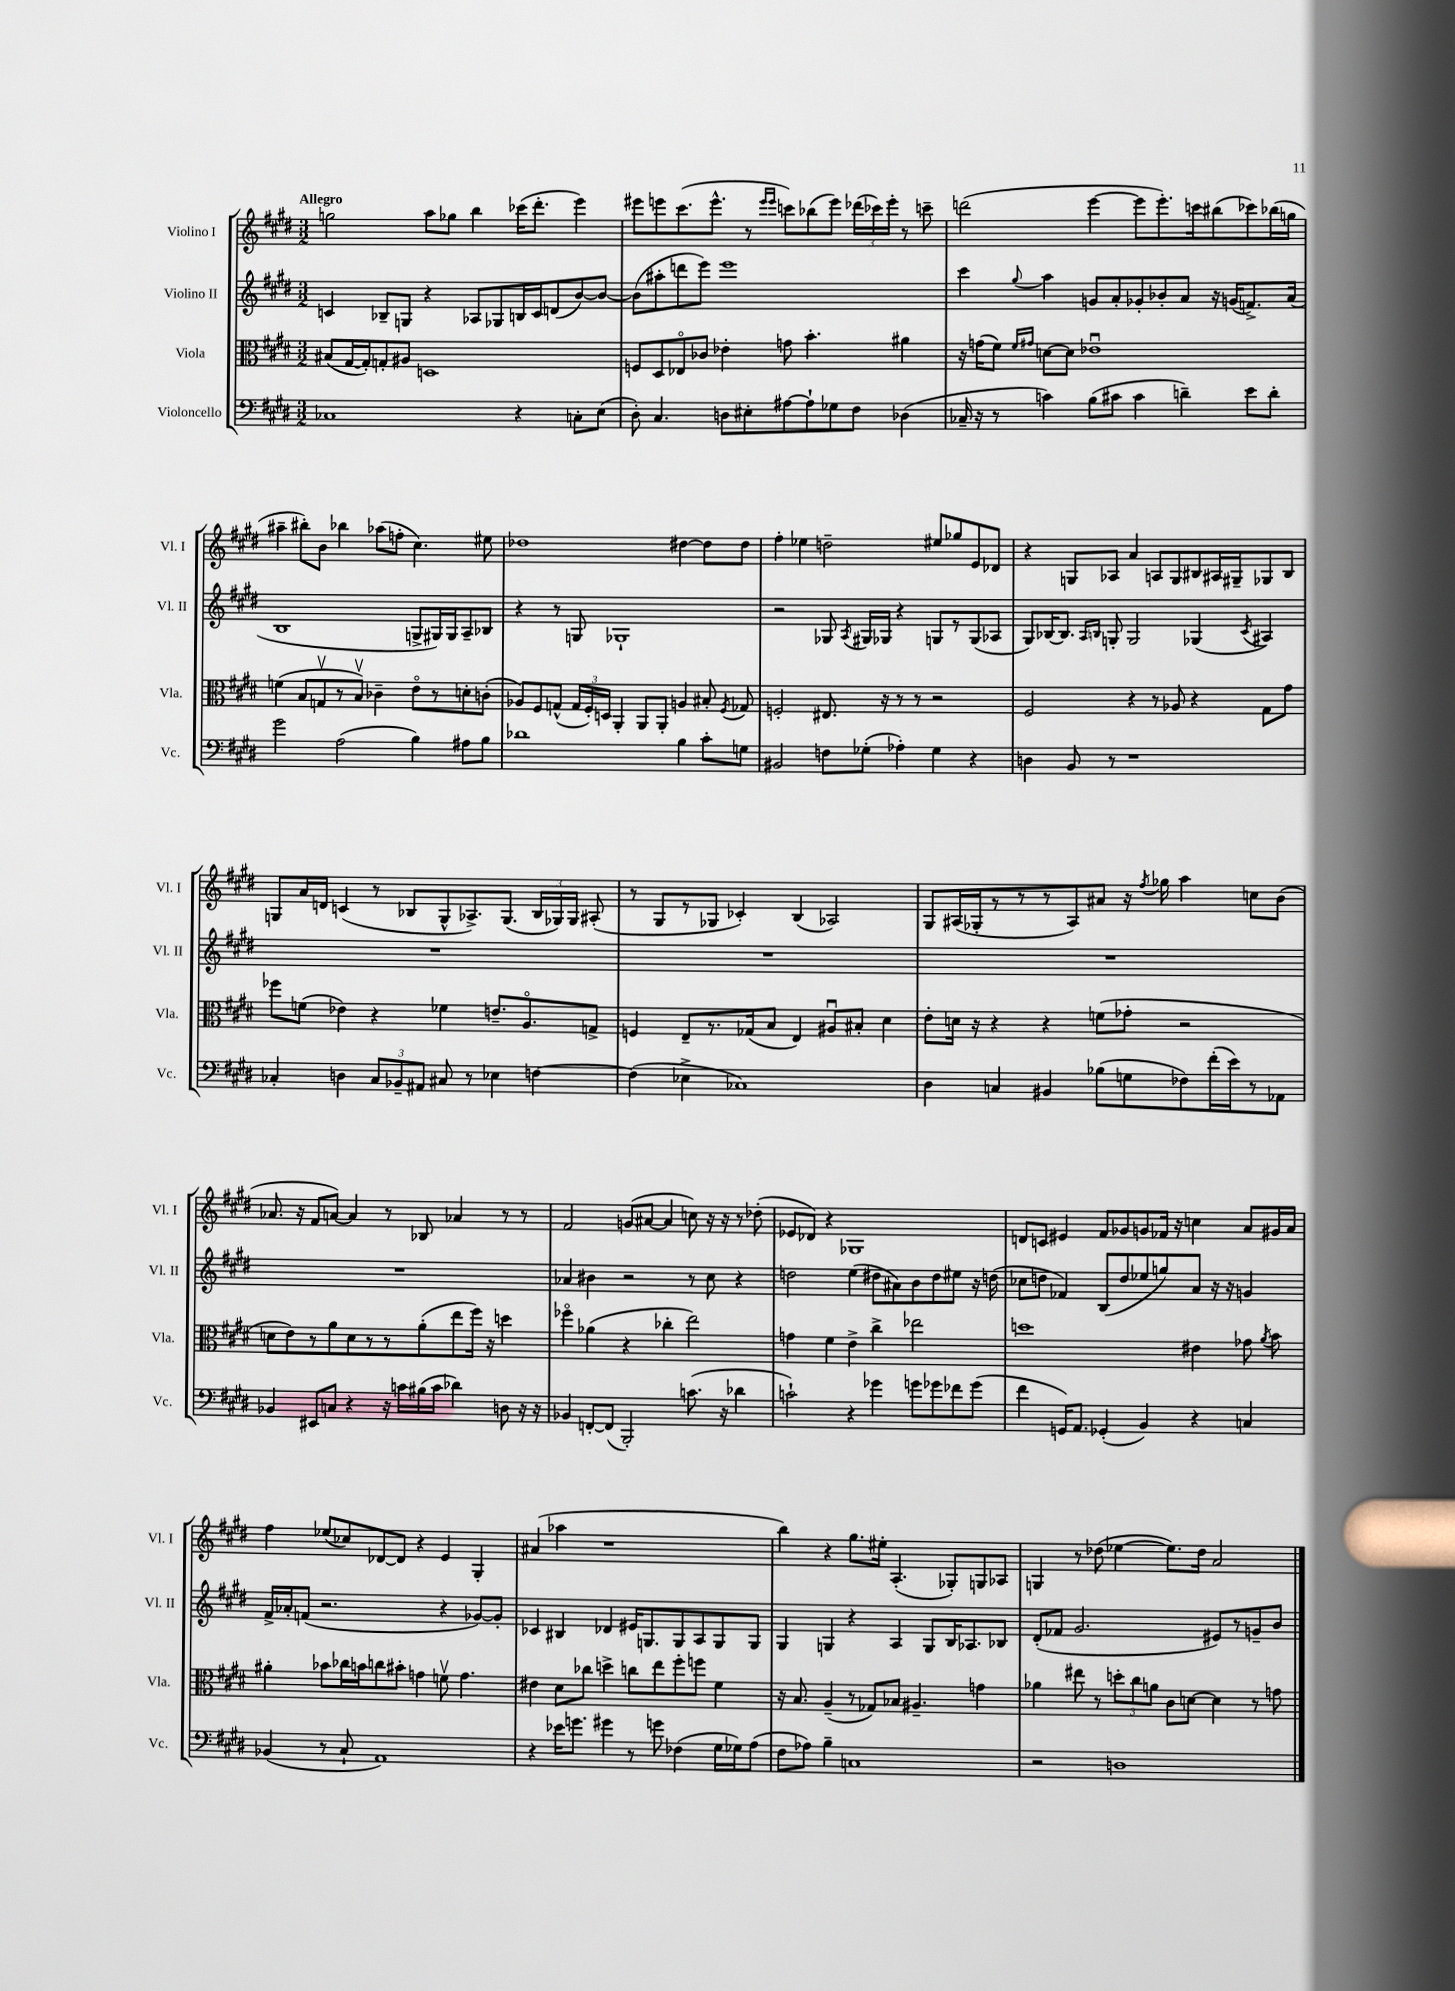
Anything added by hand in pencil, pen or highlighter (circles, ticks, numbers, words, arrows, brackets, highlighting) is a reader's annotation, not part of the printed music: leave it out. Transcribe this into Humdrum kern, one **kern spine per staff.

**kern	**kern	**kern	**kern
*part4	*part3	*part2	*part1
*staff4	*staff3	*staff2	*staff1
*I"Violoncello	*I"Viola	*I"Violino II	*I"Violino I
*I'Vc.	*I'Vla.	*I'Vl. II	*I'Vl. I
*clefF4	*clefC3	*clefG2	*clefG2
*k[f#c#g#d#]	*k[f#c#g#d#]	*k[f#c#g#d#]	*k[f#c#g#d#]
*M3/2	*M3/2	*M3/2	*M3/2
=1	=1	=1	=1
!	!	!	!LO:TX:a:B:t=Allegro
1C-X	(8B#X/L	4cn/	2ggn\
.	[16G#/L	.	.
.	16G#'/J])	.	.
.	8Gn'/	8B-X~/L	.
.	8A#X/J	8Gn/J	.
.	1Dn	4r	8aa\L
.	.	.	8gg-X\J
.	.	8A-X/L	4bb\
.	.	8G-X/	.
4r	.	16Bn/L	(16ccc-X\KL
.	.	16c/J	8.ddd#'\J
.	.	(8dn/	.
8Cn'\L	.	[8b/)	4eee\)
(8E\J	.	8b/J_	.
=2	=2	=2	=2
8D#'\)	8Fn/L	(8b\L]	8eee#X\L
4.C#/	8D#/	8aa#X'\	8eeen\
.	8E-X/	8dddn\	(8.ccc#\
.	8c-X/J	8eee\J)	.
.	.	.	8.eee^^\J
8Dn\L	4e-X'\	1eee	.
8E#X'\	.	.	8r
.	.	.	16qqeee/LL
.	.	.	16qqeee/JJ
[8A#X\	8gn\	.	8cccn\L)
8A#`\]	4.b'\	.	(8bb-X\
8G-X\	.	.	8eee\J)
8F#\J	.	.	(24ddd-X\LL
.	.	.	24ccc-X\)
.	.	.	24eee'\JJ
(4D-X\	4a#X\	.	8r
.	.	.	8cccn~\
=3	=3	=3	=3
16C-X~/	16r	4ccc#\	(2dddn\
16r	(16gn\KL	.	.
8r	8f#\J)	.	.
.	16qqf#/LL	.	.
.	16qqg#X/JJ	8qqgg#/	.
4cn\)	[8dn\L	4aa\	.
.	8d\J]	.	.
(8B\L	1e-Xu	8gn/L	[4eee\
8c#X\J	.	8a'/	.
4c#\	.	8g-X'/	8eee\L]
.	.	8b-X'/	8.eee'\)
4dn~\)	.	8a/J	.
.	.	.	16cccn\k
.	.	16r	(8bb#X\
.	.	(16gn/KL	.
8e\L	.	8.fn^/)	8ccc-X\)
8d'\J	.	.	(16bb-X\L
.	.	(16a/Jk	16ggn\JJ
!!LO:LB:g=z
=4	=4	=4	=4
2g#\	(4fn\	1B	4aa#X~\
.	8B/L	.	8bb#X'\L)
.	8Gnv/	.	8b\J
(2A\	8r	.	4bb-X\
.	8Bv/J)	.	.
.	4c-X~\	.	(8aa-X\L
.	.	.	8ffn'\J
4B\)	8e\L	8Gn^/L	4.cc#\)
.	8r	16G#X/L)	.
.	.	16G#/J	.
8A#X\L	8dn'\	8A~/	.
8B\J	(8cn'\J	8B-X/J	8ee#X\
=5	=5	=5	=5
1d-X	8A-X/L)	4r	1dd-X
.	8F#/	.	.
.	(8Gn^^/J	8r	.
.	24G/LL	8Gn/	.
.	24F#'/)	.	.
.	24Dn/JJ	.	.
.	4AA'/	1G-X`	.
.	8AA/L	.	.
.	8AA'/J	.	.
4B\	4An/	.	[4dd#X\
8c#'\L	8B#X'/	.	8dd#\L]
.	8qF#/	.	.
8Gn\J	8G-X/	.	8dd#\J
=6	=6	=6	=6
2BB#X/	2Fn'/	2r	4ff#'\
.	.	.	4ee-X\
8Fn\L	8.E#X/	8G-X/	2ddn~\
.	.	8qA/	.
(8G-X'\J	.	16G#X/LL	.
.	16r	16G-X/JJ	.
4A-X'\)	8r	4r	.
.	8r	.	.
4G-\	2r	8Gn/L	8ee#X/L
.	.	8r	8gg-X/
4r	.	(8G/	8e/
.	.	8A-X/J	8d-X/J
=7	=7	=7	=7
4Dn\	2F#/	8G#/L)	4r
.	.	[16B-X/K	.
.	.	8.B-/J]	.
8BB/	.	.	8Gn/L
.	.	16qqA/LL	.
.	.	16qqBn/JJ	.
8r	.	8Gn'/	8A-X/J
1r	4r	2G/	4a/
.	8r	.	8An/L
.	8A-X/	.	8G/
.	4r	(4G-X/	8B#X/
.	.	.	16A#X/L
.	.	.	16G#X~/J
.	.	8qc#/	.
.	8G#\L	4A#X/)	8G-X/
.	8g#\J	.	8B#/J
!!LO:LB:g=z
=8	=8	=8	=8
4C-X'/	8ff-X\L	1.r	8Gn/L
.	(8fn\J	.	16a/L
.	.	.	16dn/JJ
4Dn\	4e-X\)	.	(4cn/
12C-/L	4r	.	8r
12BB-X~/	.	.	.
.	.	.	8B-X/L
12AA#X/J	.	.	.
8C#X/	4f-X\	.	8G^^/
8r	.	.	8.A-X^/)
4E-X\	8.en~/L	.	.
.	.	.	(8.G/J
.	8.A/	.	.
[4Fn\	.	.	24B-/LL
.	.	.	24G-X/)
.	.	.	24G-/JJ
.	8Gn^/J	.	(8A#X'/
=9	=9	=9	=9
(4F\]	4Fn/	1.r	8r
.	.	.	8G#/L
4E-X^\	8E~/L	.	8r
.	8.r	.	8G-X/J
1C-X)	.	.	4c-X'/)
.	(16G-X/k	.	.
.	8B/J	.	.
.	4E/)	.	(4B/
.	8A#Xu/L	.	2A-X/)
.	8B#X'/J	.	.
.	4d#\	.	.
=10	=10	=10	=10
4D#\	8e'\L	1.r	8G#/L
.	16dn\Jk	.	(16A#X/L
.	16r	.	16G-X'/J
4Cn/	4r	.	8r
.	.	.	8r
4BB#X/	4r	.	8r
.	.	.	8A#/)
(8B-X\L	(8fn\L	.	8a#X/J
8Gn\	8g-X'\J	.	16r
.	.	.	8qff#/
.	.	.	16gg-X\
8F-X\)	2r	.	4aa\
(16f#'\L	.	.	.
16e\J)	.	.	.
8r	.	.	8ccn\L
8AA-X\J	.	.	(8b\J
!!LO:LB:g=z
=11	=11	=11	=11
4BB-X/	8dn\L	1.r	8.a-X/
.	8e\)	.	.
.	.	.	16r
8EE#X/L	8r	.	8f#/L
8Cn/J	8a\	.	[8an/J)
4r	8d\	.	4a/]
.	8r	.	.
16r	8r	.	8r
16cn\LL	.	.	.
(16B#X\	(8a'\	.	8B-X/
16c\JJ	.	.	.
4d-X\)	8ee\	.	4a-X/
.	16ff#\Jk)	.	.
.	16r	.	.
8Dn\	4ddn\	.	8r
16r	.	.	8r
16r	.	.	.
=12	=12	=12	=12
4BB-X/	4ff-X\	4a-X/	2f#/
[8FFn'/L	(4a-X\	4b#X\	.
(8FF/J]	.	.	.
2BBB'/)	4r	2r	(8gn/L
.	.	.	[8a#X/J
.	4cc-X'\	.	4a#/]
(8.cn\	2ee\)	8r	8ccn\)
.	.	8cc#\	16r
16r	.	.	16r
4d-X\	.	4r	8r
.	.	.	(8dd-X'\
=13	=13	=13	=13
2cn`\)	4gn\	2ddn\	8e-X/L
.	.	.	8d-X/J)
.	4f#\	.	4r
4r	4e^\	(4ee\	1G-X
4g-X\	4cc#^\	8dd#X\L	.
.	.	8a#X\)	.
8gn\L	2ee-X\	8b\	.
8g-X\	.	8dd#\	.
8f-X\	.	8ee#X\J	.
(8g-\J	.	16r	.
.	.	(16ddn\	.
=14	=14	=14	=14
4f#\	1ddn	8cc-X\L	8dn/L
.	.	8ddn\J	8cn/J
16GGn/KL)	.	4f-X/)	4e#X/
8.AA/J	.	.	.
(4GG-X'/	.	(8B/L	8f#/L
.	.	8dd/	8g-X/
4BB/)	.	8ee-X/	8gn/
.	.	8ggn/)	16f-X/Jk
.	.	.	16r
4r	4e#X\	8a/J	4ccn\
.	.	16r	.
.	.	16r	.
4Cn/	8g-X\	4gn/	8a/L
.	8qa/	.	.
.	8b\	.	16g#X/L
.	.	.	16a/JJ
!!LO:LB:g=z
=15	=15	=15	=15
(4BB-X/	4a#X'\	16f#^/LL	4ff#\
.	.	16a-X'/J	.
.	.	(8fn/J	.
8r	8b-X\L	2.r	(8ee-X/L
8C#`/	16cc-X\L	.	8cc-X/)
.	16bn\J	.	.
1AA)	8ccn\	.	[8d-X/
.	8b#X'\J	.	8d-/J]
.	4gn\	.	4r
.	8fnv\	4r	4e/
.	4.g\	.	.
.	.	[8g-X/L)	4G#'/
.	.	8g-'/J]	.
=16	=16	=16	=16
4r	4e#X\	4c-X/	(4a#X/
16e-X\KL	8d#\L	4B#X/	4aa-X\
8.gn\J	.	.	.
.	8cc-X\J	.	.
4g#X\	4ddn^\	4d-X/	1r
8r	8ccn\L	16e#X/KL	.
.	.	8.Gn/	.
8gn\	8ee\	.	.
(4F-X\	8ff#'\	8G/	.
.	8ffn\J	8A/	.
16G#\LL	4f#\	8G/	.
16G-X\J)	.	.	.
(8A\J	.	8G/J	.
=17	=17	=17	=17
8F#\L	16r	4G#/	4bb\)
.	8.B/	.	.
8A-X\J)	.	.	.
4B~\	(4A~/	4Gn/	4r
1Cn	8r	4r	8.gg#\L
.	8G-X/L)	.	.
.	.	.	16ee#X'\Jk
.	8B-X/J	4A/	(4.A'/
.	4.A#X~/	.	.
.	.	8G/L	.
.	.	16B/K	8G-X'/L)
.	.	8.A-X/	.
.	4gn\	.	8Gn/
.	.	8B-X/J	8A-X/J
=18	=18	=18	=18
2r	4a-X\	(8d#'/L	4Gn/
.	.	8f-X/J	.
.	8ee#X\	2.g#/	8r
.	8r	.	(8dd-X\
1Dn	12ddn'\L	.	[4ee-X\
.	12cc#\	.	.
.	12an\J	.	.
.	8c#\L	.	8.ee-\L])
.	[8dn\J	.	.
.	.	.	16dd-\Jk
.	4d\]	8e#X/L)	2a/
.	.	8r	.
.	8r	8gn~/	.
.	8gn\	8b/J	.
==	==	==	==
*-	*-	*-	*-
